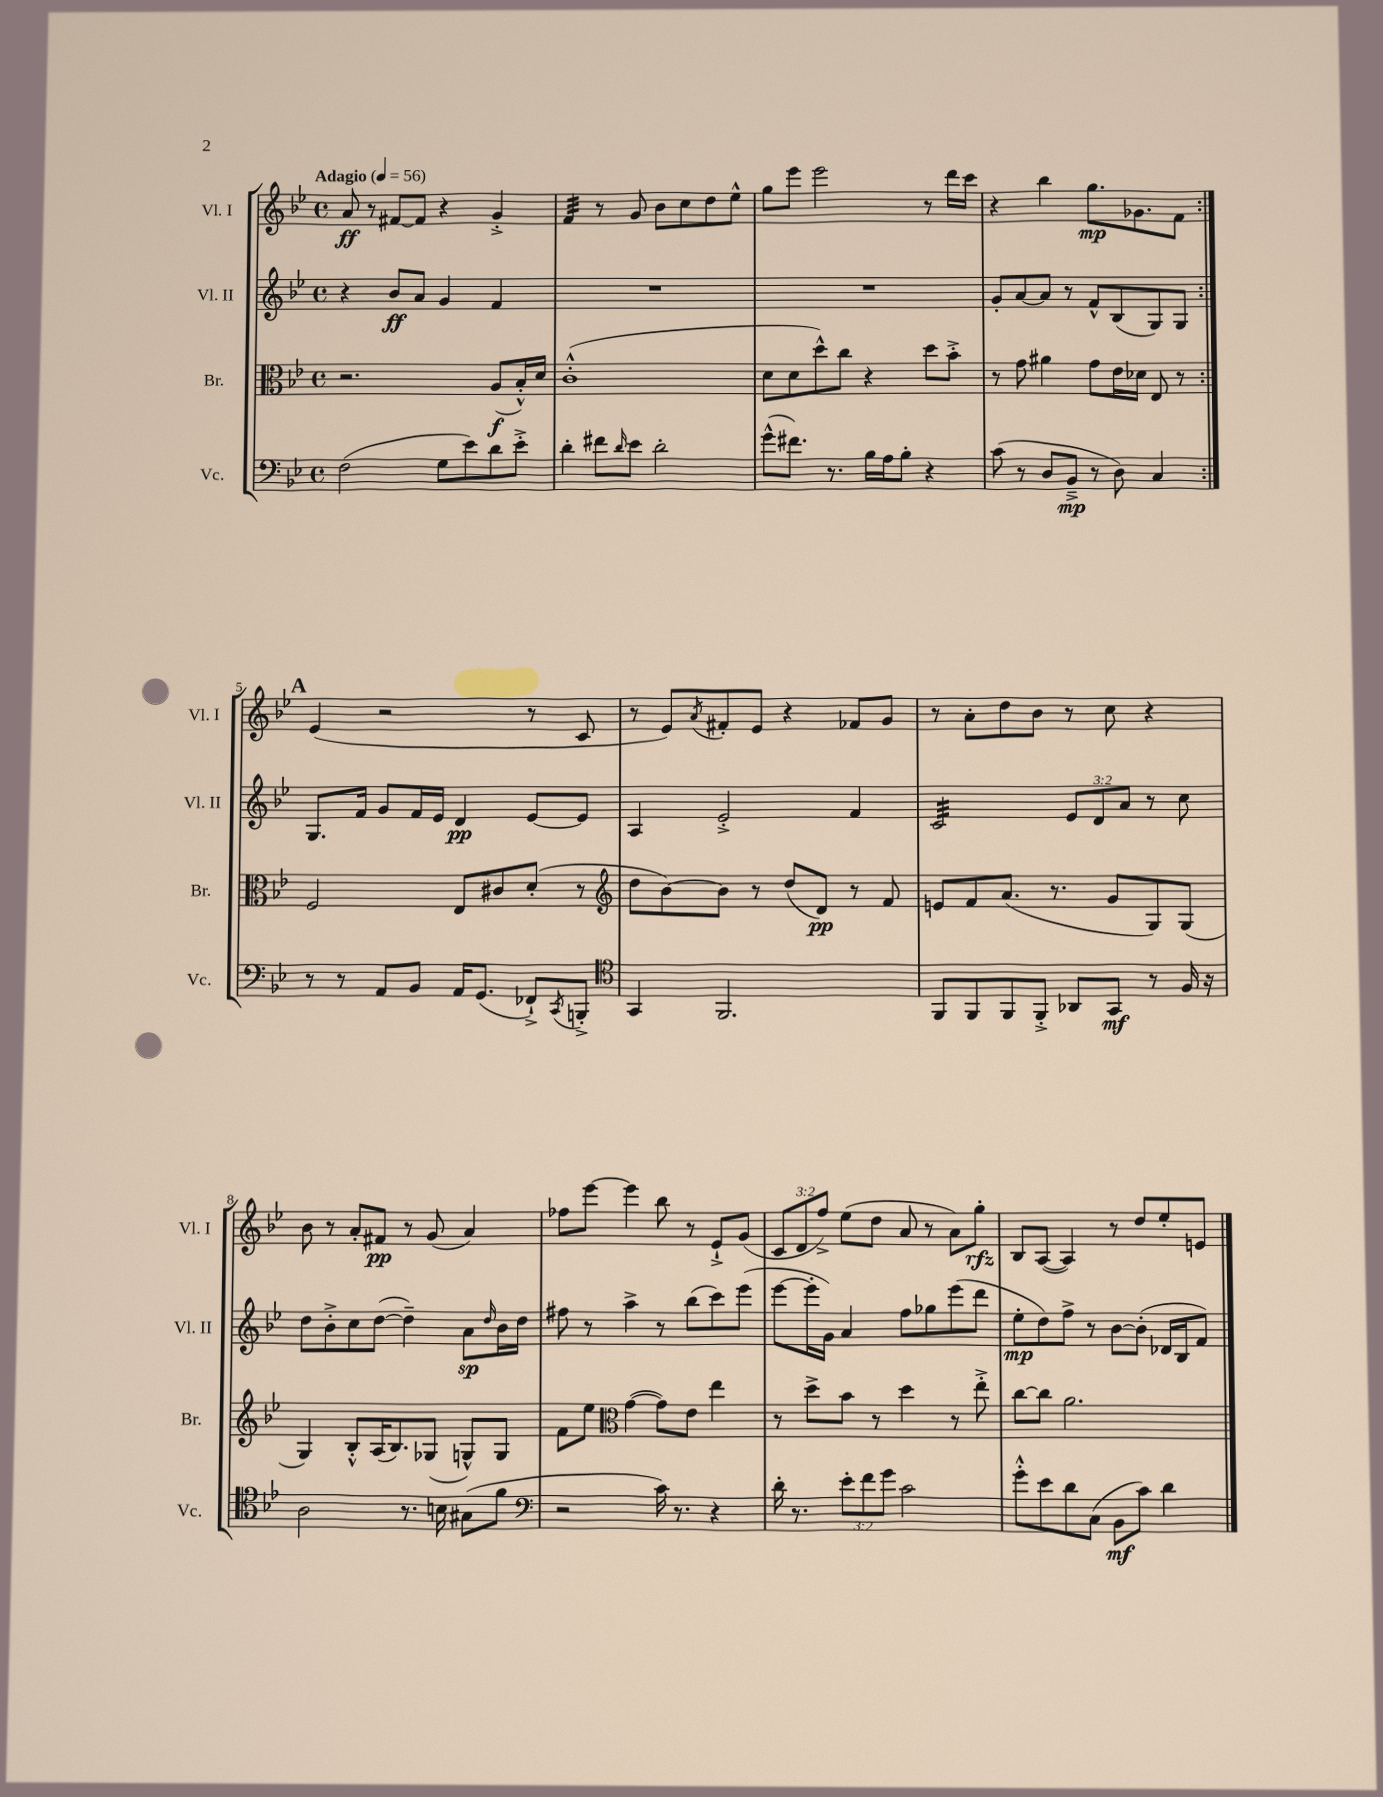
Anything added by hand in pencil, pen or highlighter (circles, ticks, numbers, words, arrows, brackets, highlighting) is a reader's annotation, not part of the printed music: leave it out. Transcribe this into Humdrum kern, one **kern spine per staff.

**kern	**kern	**kern	**kern
*staff4	*staff3	*staff2	*staff1
*clefF4	*clefC3	*clefG2	*clefG2
*k[b-e-]	*k[b-e-]	*k[b-e-]	*k[b-e-]
*M4/4	*M4/4	*M4/4	*M4/4
*met(c)	*met(c)	*met(c)	*met(c)
*MM56	*MM56	*MM56	*MM56
(2F\	2.r	4r	8a/
.	.	.	8r
.	.	8b-/L	[8f#/L
.	.	8a/J	8f#/]J
8G\L	.	4g/	4r
8e-\)	.	.	.
8d\	(8A/L	4f/	4g'^/
8e-'^\J	16B-'^^/L)	.	.
.	16d/JJ	.	.
=	=	=	=
4d'\	(1c'^^	1r	4f/
8f#\L	.	.	8r
16qqd/	.	.	.
8e-\J	.	.	8g/
2d'\	.	.	8b-\L
.	.	.	8cc\
.	.	.	8dd\
.	.	.	8ee-^^\J
=	=	=	=
(8g^^\L	8d\L	1r	8gg\L
8.f#\J)	8d\	.	8eee-\J
.	8dd^^\)	.	2eee-\
8.r	.	.	.
.	8cc\J	.	.
16B-\LL	4r	.	.
16A\J	.	.	.
8B-'\J	.	.	.
4r	8dd\L	.	8r
.	8b-'^\J	.	16ddd\LL
.	.	.	16ccc\JJ
=	=	=	=
(8c\	8r	8g'/L	4r
8r	8g\	[8a/	.
8D/L	4a#\	8a/]J	4bb-\
8BB-~^/J	.	8r	.
8r	8g\L	8f^^/L	8.gg\L
8D\)	16e-\L	(8B-/	.
.	16d-\JJ	.	8.g-\
4C/	8E-/	8G/)	.
.	8r	8G/J	8f\J
=:|!	=:|!	=:|!	=:|!
8r	2F/	8.G/L	(4e-/
8r	.	.	.
.	.	16f/Jk	.
8AA/L	.	8g/L	2r
8BB-/J	.	16f/L	.
.	.	16e-/JJ	.
16AA/LK	8E-/L	4d/	.
(8.GG/J	.	.	.
.	8c#/	.	.
8FF-`^/L)	(8d'/J	[8e-/L	8r
8qCC/	.	.	.
8BBB'^/J	8r	8e-/]J	8c/
=	=	=	=
*clefC4	*clefG2	*	*
4GG/	8dd\L	4A/	8r
.	[8b-\)	.	8e-/L)
.	.	.	8qa/
2.FF/	8b-\]J	2e-'^/	8f#'/
.	8r	.	8e-/J
.	(8dd/L	.	4r
.	8d/J)	.	.
.	8r	4f/	8f-/L
.	8f/	.	8g/J
=	=	=	=
8FF/L	8e/L	2c/	8r
8FF/	8f/	.	8a'\L
8FF/	(8.a/J	.	8dd\
8FF'^/J	.	.	8b-\J
.	8.r	.	.
8AA-/L	.	12e-/L	8r
.	.	12d/	.
8GG/J	8g/L	.	8cc\
.	.	12a/J	.
8r	8G/)	8r	4r
16F/	(8G/J	8cc\	.
16r	.	.	.
=	=	=	=
2A\	4G/)	8dd\L	8b-\
.	.	8b-'^\	8r
.	8B-'^^/L	8cc\	8a'/L
.	(16A/K	([8dd\J	8f#/J
.	8.B-/)	.	.
8.r	.	4dd~\])	8r
.	(8G-/J	.	(8g/
16B\	.	.	.
(8G#\L	8G^^/L)	8a\L	4a/)
.	.	16qqdd/	.
8f\J	8G/J	16b-\L	.
.	.	16dd\JJ	.
=	=	=	=
*clefF4	*	*	*
2r	8f\L	8ff#\	8ff-\L
.	8ee-\J	8r	[8eee-\J
*	*clefC3	*	*
.	([4g\	4aa^\	4eee-\]
16c\)	8g\]L)	8r	8bb-\
8.r	.	.	.
.	8e-\J	(8bb-\L	8r
4r	4ee-\	8ccc\)	8e-`^/L
.	.	(8eee-\J	(8g/J
=	=	=	=
16d'\	8r	[8eee-\L	12c/L
8.r	.	.	.
.	.	.	12d/
.	8dd^\L	16eee-'\]L	.
.	.	.	12ff^/J)
.	.	16g\JJ)	.
12e-'\L	8b-\J	4a/	(8ee-\L
12f\	.	.	.
.	8r	.	8dd\J
12g\J	.	.	.
2c\	4dd\	8ff\L	8a/
.	.	8gg-\	8r
.	8r	(8eee-\	8a\L)
.	8ee-'^\	8ddd\J	8gg'\J
=	=	=	=
8g'^^\L	[8cc\L	8ee-'\L	8B-/L
8e-\	8cc\]J	8dd\)	([8A/J
8d\	2.a\	8ff^\J	4A/])
(8C\J	.	8r	.
8BB-\L	.	[8b-\L	8r
8c\J)	.	(8b-'\]J	8dd/L
4d\	.	16d-/LL	8ee-'/
.	.	16B-/J	.
.	.	8f/J)	8e/J
==	==	==	==
*-	*-	*-	*-
